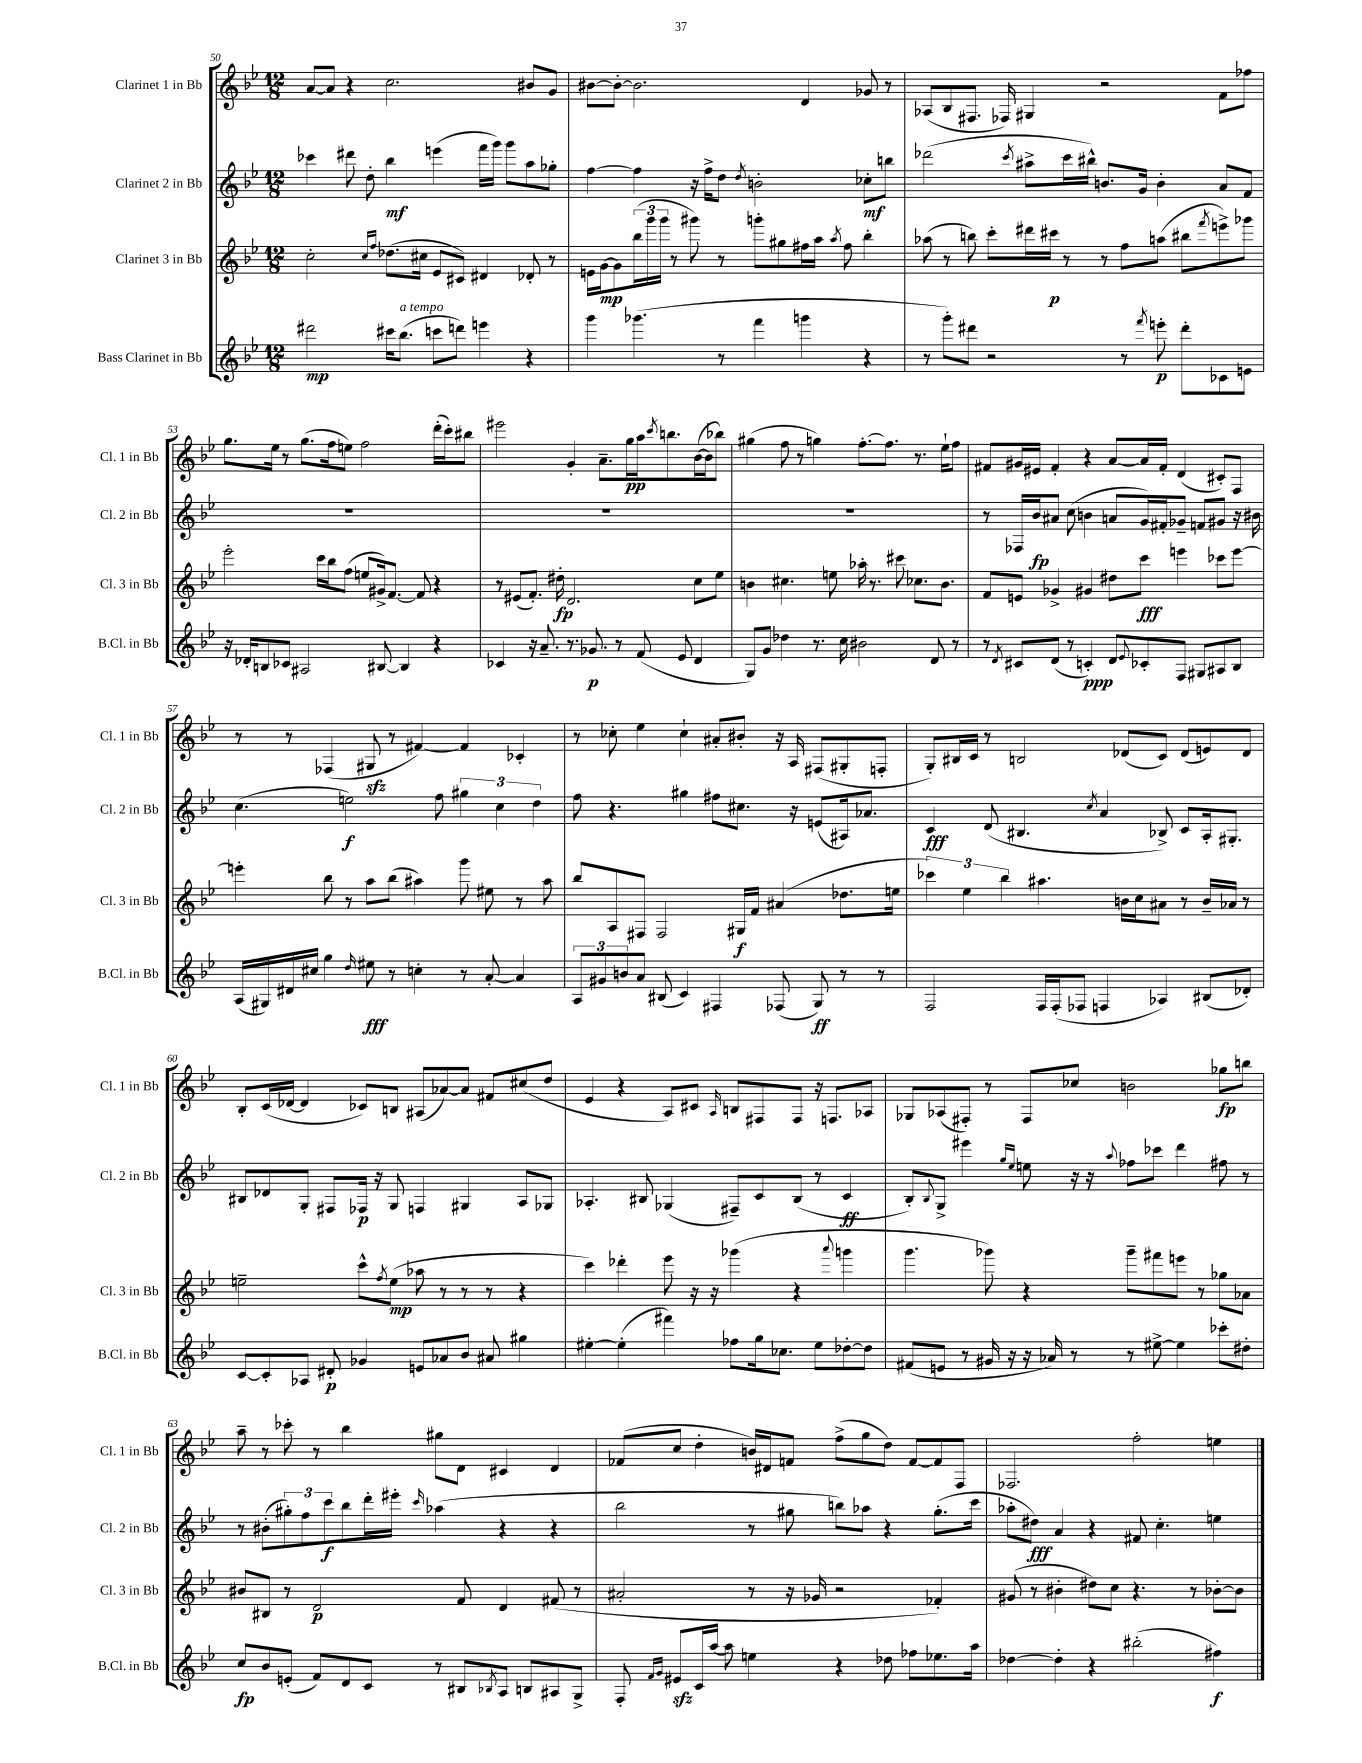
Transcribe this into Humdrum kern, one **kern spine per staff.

**kern	**kern	**kern	**kern
*staff4	*staff3	*staff2	*staff1
*clefG2	*clefG2	*clefG2	*clefG2
*k[b-e-]	*k[b-e-]	*k[b-e-]	*k[b-e-]
*M12/8	*M12/8	*M12/8	*M12/8
2ddd#\	2cc'\	4ccc-\	[8a/L
.	.	.	8a/]J
.	.	8ddd#\	4r
.	.	8dd'\	.
.	16qqcc/LL	.	.
.	16qqff/JJ	.	.
16ccc#\LK	(8.dd-\L	4bb-\	2.cc\
(8.bb-\J	.	.	.
.	16cc#\Jk	.	.
8ccc\L	8e-/L	(4eee\	.
8ddd\J)	8c#/J)	.	.
4eee\	4d#/	16fff\LL	.
.	.	16ggg\JJ)	.
.	.	8ggg\L	.
4r	8d-'/	8aa\	8b#/L
.	8r	8gg-'\J	8g/J
=	=	=	=
4ggg\	16e\LL	[4ff\	[8b#\L
.	[16g\J	.	.
.	8g\]	.	8b#'\_J
(4.ggg-\	(24bb-\L	4ff\]	2.b#\]
.	24ggg\	.	.
.	24ggg\JJ	.	.
.	8r	.	.
.	8ggg#\)	16r	.
.	.	16ff^\LK	.
8r	8r	8dd\J	.
.	.	8qdd/	.
4fff\	8ggg'\L	2b'\	.
.	8gg#\	.	.
4ggg\	16ff#\L	.	4d/
.	16aa\JJ	.	.
.	8qaa/	.	.
.	8ff#\	.	.
4r	4bb-'\	8cc-'\L	8g-/
.	.	8bb\J	8r
=	=	=	=
8r	(8aa-\	(2ddd-\	(8A-/L
8ggg'\L)	8r	.	8B-/
8ddd#\J	8bb\)	.	8.F#/J
2r	8ccc'\L	.	.
.	.	.	16F-/)
.	.	8qccc/	.
.	16ddd#\L	8aa#^\L	4G#/
.	16ccc#\JJ	.	.
.	8r	16ccc\L	.
.	.	16bb#^^\JJ)	.
.	8r	8.b/L	2r
8r	8ff\L	.	.
.	.	16g/Jk	.
8qfff/	.	.	.
8eee'\	(8aa\J	4b'\	.
8ddd#'\L	8bb#\L	.	.
.	8qfff/	.	.
8c-\	8eee^\)	8a/L	8f\L
8e\J	8ggg-\J	8f/J	8ff-\J
=	=	=	=
16r	2eee-'\	1.r	8.gg\L
16d-'/LK	.	.	.
8B/	.	.	.
.	.	.	16ee-\Jk
8c-/J	.	.	8r
2A#/	.	.	(8.gg\L
.	16ccc\LL	.	.
.	16bb-\J	.	16ff\k
.	(8ff\J	.	8ee\J)
.	8ee/L	.	2ff\
[8B#/	16g#^/k)	.	.
.	[8.f/J	.	.
4B#/]	.	.	.
.	8f/]	.	.
4r	4r	.	(16ddd'\LL
.	.	.	16ccc'\J)
.	.	.	8bb#\J
=	=	=	=
4c-/	8r	1.r	2eee#\
.	(8e#/L	.	.
16r	8.f'/J)	.	.
8.a~/	.	.	.
.	16dd#'\	.	.
8.r	2.d/	.	4g'/
8.g-/	.	.	.
.	.	.	8.a~\L
8r	.	.	.
.	.	.	16gg\L
(8f/	.	.	16aa\J
.	.	.	8qccc/
.	.	.	8.bb\
8e-/	.	.	.
4d/	8cc\L	.	([16b-\L
.	.	.	16b-\]J
.	8ee-\J	.	8bb-\J)
=	=	=	=
8G/L)	4b\	1.r	(4gg#\
8g/J	.	.	.
4dd-\	4.cc#\	.	8ff\
.	.	.	8r
8.r	.	.	4gg\)
.	8ee\	.	.
16cc\	.	.	.
2b#\	16aa-'\	.	[8.ff'\L
.	8.r	.	.
.	.	.	8.ff\]J
.	8ccc#\	.	.
.	8.cc-\L	.	8.r
8d/	.	.	.
.	8.b\J	.	16ee-`\LK
8r	.	.	8ff\J
=	=	=	=
8r	8f/L	8r	8f#/L
8qd/	.	.	.
8c#/L	8e/J	16F-/LL	16g#/L
.	.	16b-/J	16e#/JJ
(8d/J	4g-^/	8a#/J	4f#'/
8r	.	(8cc\	.
4c'/)	4g#/	4b\	4r
8d/L	8dd#\L	8a/L	[8a/L
8qqe-/	.	.	.
8c-'/	8ccc\J	16g/L)	16a/]L
.	.	16f#'/J	16f#'/JJ
8F/J	4eee\	8g-~/J	(4d/
8G#/L	.	8f/L	.
8A#/	8ccc-\L	8g#/J	8c#'/L)
8B-/J	[8eee\J	16r	8F/J
.	.	16b#\	.
=	=	=	=
(16A/LL	4eee'\]	(4.cc\	8r
16G#/)	.	.	.
16d#/	.	.	8r
16cc#/JJ	.	.	.
4gg\	8bb-\	.	(4F-/
.	8r	2ee\)	.
16qqdd/	.	.	.
8ee#\	8aa\L	.	8G#/
8r	(8bb-\J	.	8r
4cc'\	4aa#\)	.	[4f#/)
.	.	8ff\	.
8r	8ggg\	6gg#\	4f#/]
[8a'/	8ee#\	.	.
.	.	6cc\	.
4a/]	8r	.	4c-'/
.	.	6dd\	.
.	8aa#\	.	.
=	=	=	=
12A/L	8bb-/L	8ff\	8r
12g#/	.	.	.
.	8A/	4.r	8cc-'\
12b/	.	.	.
8a/J	8F#/J	.	4ee-\
(8B#/	2F#/	.	.
4c/)	.	4gg#\	4cc-`\
4F#/	.	8ff#\L	8a#'/L
.	16G#/LL	8.cc#\J	8b#'/J
.	16f/JJ	.	.
(8F-/	(4a#/	.	16r
.	.	16r	16A/
8G/)	.	(8e/L	(8F#/L
8r	8.dd-\L	16A#/k)	8G#'/
.	.	8.a-/J	.
8r	.	.	8F'/J
.	16ee\Jk	.	.
=	=	=	=
2F/	6ccc-\)	4c/	8G'/L)
.	.	.	16B#/L
.	6ee-\	.	.
.	.	.	16c/JJ
.	.	(8d/	8r
.	6bb-\	.	.
.	.	4.B#/	2B/
16F/LL	4.aa#\	.	.
(16F'/J	.	.	.
8F-/J	.	.	.
.	.	8qcc/	.
4F/	.	4a/	.
.	16b\LL	.	(8d-/L
.	16cc\J	.	.
4A-/)	8a#\J	8B-^/)	8c/J)
.	8r	8c/L	(8d-/L
(8B#/L	16b~/LL	16A'/k	8e/)
.	16a-/JJ	8.G#'/J	.
8d-'/J)	8r	.	8d-/J
=	=	=	=
[8c/L	2ee~\	8B#/L	8B-'/L
8c'/]	.	8d-/	(16c/L
.	.	.	[16d-/JJ
8A-/J	.	8G'/J	4d-/]
8d#'/	.	8F#/L	.
4g-/	8ccc^^\L	16F-/Jk	8c-/L)
.	.	16r	.
.	8qff/	.	.
.	(8ee\J	8G/	8B/J
8e/L	8aa-\	4F/	(8A#/L
8a-/	8r	.	[8a-/)
8b-/J	8r	4G#/	8a-/]J
8a#/	8r	.	8f#/L
4gg#\	4r	8A/L	(8cc#/
.	.	8G-/J	8dd/J
=	=	=	=
[4ee#'\	4ccc\)	4.A-'/	4e-/
(4ee#'\]	4ddd-'\	.	4r
.	.	8B#/	.
4fff#\)	8eee-\	(4G-/	8A/L)
.	16r	.	8c#/J
.	16r	.	.
.	.	.	16qqA/
8ff-\L	(4ggg-\	8F#~/L)	8B/L
16gg\k	.	8c/	8F#/
8.cc-\J	.	.	.
.	4r	(8B#/J	8F#/J
8ee#\L	.	8r	16r
.	.	.	8.F/L
.	8qqaaa/	.	.
[8dd-'\	4ggg\	4c/	.
8dd-\]J	.	.	8A-/J
=	=	=	=
(8f#/L	4.ggg\	8B-'/L)	8G-/L
.	.	8qqB-/	.
8e/J	.	8G^/J	(8A-/
8r	.	4eee#\	8F#'/J)
16g#/	8ggg-\)	.	8r
16r	.	.	.
.	.	16qqgg/LL	.
.	.	16qqee-/JJ	.
16r	4r	8ee\	8F#/L
16a-/)	.	.	.
8r	.	16r	8cc-/J
.	.	16r	.
.	.	8qqaa/	.
8r	8ggg-~\L	8ff-\L	2b\
[8ee#^\	8fff#\	8ccc-\J	.
4ee#\]	8eee\J	4ddd\	.
.	8r	.	.
8ccc-'\L	8gg-\L	8ff#\	8gg-\L
8dd#'\J	8a-\J	8r	8bb\J
=	=	=	=
8cc/L	8b#/L	8r	8aa~\
8b-/	8B#/J	(8b#'\L	8r
(8e'/J	8r	12gg#'\)	8ccc-'\
.	.	12ff\	.
8f/L)	2d/	.	8r
.	.	12ccc\	.
8d/	.	8bb-\	4bb-\
8c/J	.	16ddd'\L	.
.	.	16eee#'\JJ	.
.	.	16qqccc/	.
8r	.	(4aa-\	8gg#\L
8B#/L	8f/	.	8d\J
8qB-/	.	.	.
8A/J	4d/	4r	4c#/
8B/L	.	.	.
8A#/	(8f#/	4r	4d/
8G^/J	8r	.	.
=	=	=	=
8F'/	2a#'/	2bb-\	(8f-/L
16qqf/LL	.	.	.
16qqg/JJ	.	.	.
8e#/L	.	.	8cc/J
16c/L	.	.	4dd'\
[16aa/JJ	.	.	.
8aa\]	.	.	.
4ee\	8r	8r	16b/LL)
.	.	.	16d#/J
.	16r	8gg#\	8f/J
.	16g-/	.	.
4r	2r	8bb\L)	(8ff^\L
.	.	8aa-\J	8gg\
8dd-\	.	4r	8dd\J)
8ff-\L	.	.	[8f/L
8.ee-\	4f-'/)	(8.gg#'\L	8f/]
.	.	.	8F/J
16aa\Jk	.	16ccc\Jk	.
=	=	=	=
[4dd-\	(8g#/	8aa-'\L	2.F-/
.	8r	8dd#\J)	.
4dd-'\]	4b#'\	4a/	.
4r	8dd#\L)	4r	.
.	8cc\J	.	.
(2bb#'\	4.r	8f#/	2ff'\
.	.	4.cc'\	.
.	8r	.	.
4ff#\)	[8b-'\L	4ee\	4ee\
.	8b-\]J	.	.
==	==	==	==
*-	*-	*-	*-
